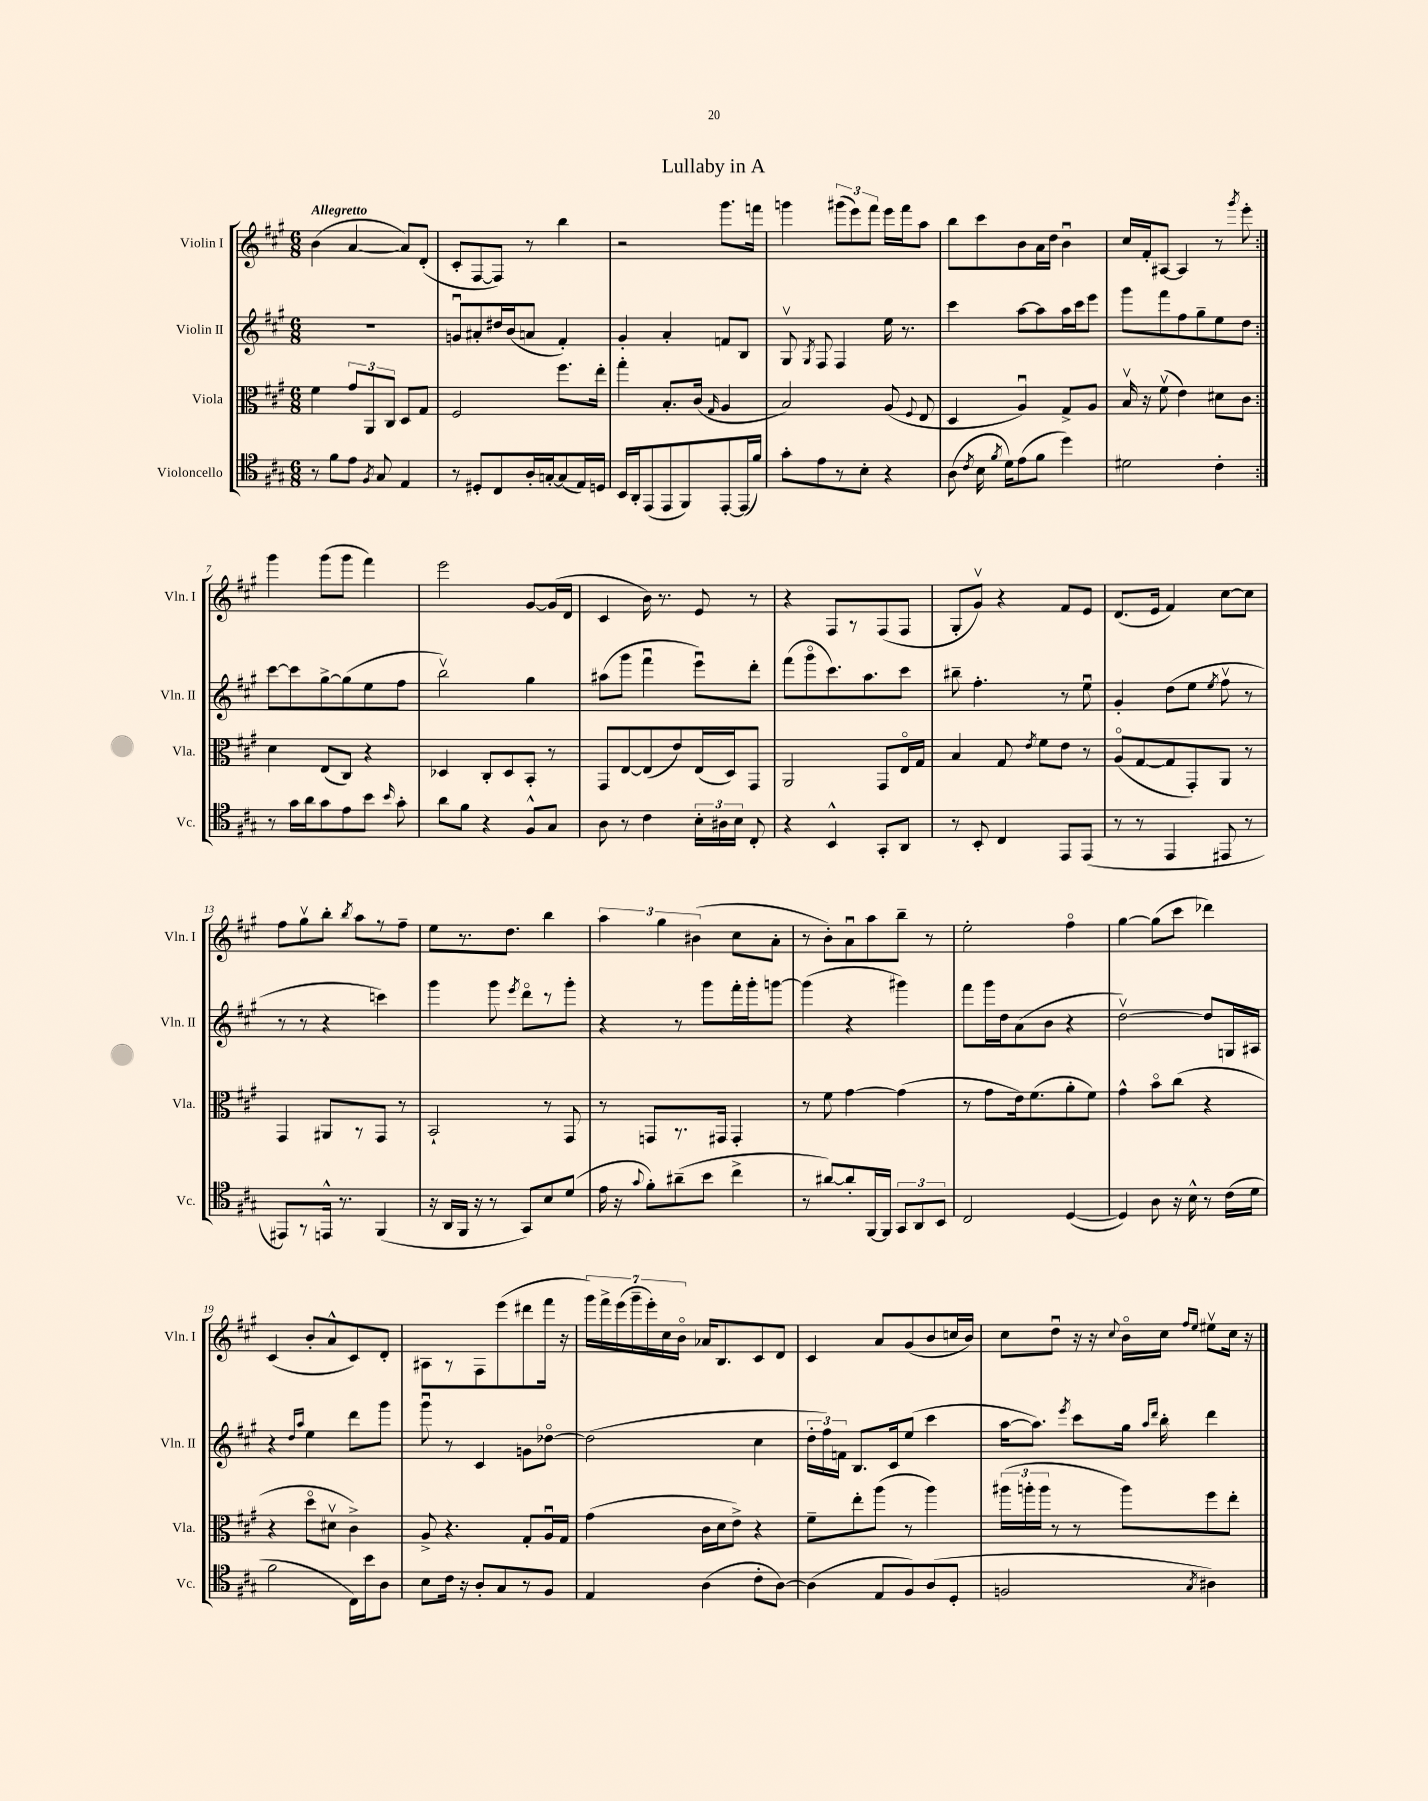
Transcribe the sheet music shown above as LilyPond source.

\header { title = "Lullaby in A" }
<<
\new StaffGroup <<
\new Staff = "s0" \with { instrumentName = "Violin I" shortInstrumentName = "Vln. I" } {
    \clef treble \key a \major \numericTimeSignature \time 6/8 \tempo "Allegretto"
    \autoBeamOff \repeat volta 2 { b'4( a'4~ a'8[) d'8]-.( |
    cis'8[-. fis8~ fis8]) r8 b''4 |
    r2 gis'''8.[ f'''16] |
    g'''4 \tuplet 3/2 { gis'''8[( e'''8) fis'''8] } e'''16[ fis'''16 a''8] |
    b''8[ cis'''8 b'8 a'16 d''16] b'4\downbow |
    cis''16[ fis'16-. ais8]~ ais4 r8 \acciaccatura { gis'''8 } e'''8-. | }
    gis'''4 gis'''8[( gis'''8] fis'''4) |
    e'''2 gis'8[~ gis'16( d'16] |
    cis'4 b'16) r8. e'8 r8 |
    r4 fis8[ r8 fis8( fis8] |
    gis8[-. gis'8]\upbow) r4 fis'8[ e'8] |
    d'8.[( e'16] fis'4) cis''8[~ cis''8] |
    fis''8[ gis''8\upbow b''8]-. \acciaccatura { b''8 } a''8[ r8 fis''8]-- |
    e''8[ r8. d''8.] b''4 |
    \tuplet 3/2 { a''4 gis''4 bis'4( } cis''8[ a'8]-. |
    r8 b'8[-.) a'8\downbow a''8 b''8]-- r8 |
    e''2-. fis''4\flageolet |
    gis''4~ gis''8[( cis'''8] des'''4) |
    cis'4( b'8[-. a'8-^ cis'8) d'8]-. |
    ais8[ r8 fis8 e'''8( dis'''8 fis'''16] r16 |
    \tuplet 7/4 { gis'''16[) fis'''16-> e'''16( gis'''16-- e'''16-.) cis''16 b'16]\flageolet } aes'16[ b8. cis'8 d'8] |
    cis'4 a'8[ gis'8( b'8 c''16 b'16]) |
    cis''8[ d''8]\downbow r16 r16 \appoggiatura { cis''8 } b'16[\flageolet cis''16] \grace { fis''16[ e''16] } eis''8[\upbow cis''16] r16 \bar "|." |
}
\new Staff = "s1" \with { instrumentName = "Violin II" shortInstrumentName = "Vln. II" } {
    \clef treble \key a \major \numericTimeSignature \time 6/8
    \autoBeamOff \repeat volta 2 { R2. |
    g'8[\downbow ais'8-. dis''16 b'16( a'8] fis'4-.) |
    gis'4-. a'4-. f'8[ b8] |
    gis8\upbow \acciaccatura { gis8 } fis8 fis4 e''16 r8. |
    cis'''4 a''8[~ a''8 a''16 cis'''16 e'''8] |
    gis'''8[ fis'''8 fis''8 gis''8-- e''8 d''8] | }
    cis'''8[~ cis'''8 gis''8~-> gis''8( e''8 fis''8] |
    b''2\upbow) gis''4 |
    ais''8[( gis'''8] fis'''4\downbow e'''8[\downbow) d'''8]-. |
    fis'''8[( gis'''8\flageolet cis'''8.) a''8. cis'''8] |
    bis''8-- fis''4.-. r8 e''8\downbow |
    gis'4-. d''8[( e''8] \acciaccatura { e''8 } fis''8\upbow r8 |
    r8 r8 r4 c'''4) |
    gis'''4 gis'''8 \acciaccatura { e'''8 } d'''8[\flageolet r8 gis'''8]-. |
    r4 r8 gis'''8[ fis'''16-. gis'''16-. g'''8]~ |
    g'''4( r4 gis'''4) |
    fis'''8[ gis'''16 d''16 a'8( b'8] r4 |
    d''2~\upbow) d''8[ g16 ais16] |
    r4 \grace { d''16[ a''16] } e''4 d'''8[ gis'''8] |
    gis'''8\downbow r8 cis'4 g'8[ des''8]~\flageolet |
    des''2( cis''4 |
    \tuplet 3/2 { d''16[-. fis''16) f'16] } b8.[ cis'16 e''8]( cis'''4 |
    a''16[~ a''8.]) \acciaccatura { e'''8 } cis'''8[ gis''16] \grace { a''16[ d'''16] } b''16-. d'''4 \bar "|." |
}
\new Staff = "s2" \with { instrumentName = "Viola" shortInstrumentName = "Vla." } {
    \clef alto \key a \major \numericTimeSignature \time 6/8
    \autoBeamOff \repeat volta 2 { fis'4 \tuplet 3/2 { gis'8[ a,8 cis8] } d8[ gis8] |
    fis2 fis''8.[ e''16]-. |
    gis''4-. b8.[-. cis'16]( \grace { gis16 } a4 |
    b2) a8( \appoggiatura { fis8 } e8 |
    d4 a4\downbow) gis8[-> a8] |
    b16\upbow r16 fis'8\upbow( e'4) dis'8[ cis'8] | }
    d'4 e8[( cis8]) r4 |
    des4 cis8[-. des8 b,8]-. r8 |
    gis,8[ e8~ e8( e'8) e16( d16) gis,8] |
    a,2 gis,8[ e16\flageolet gis16] |
    b4 gis8 \acciaccatura { e'8 } fis'8[ e'8] r8 |
    a8[\flageolet( gis8~ gis8 gis,8-.) a,8] r8 |
    gis,4 ais,8[ r8 gis,8] r8 |
    b,2-! r8 gis,8 |
    r8 g,8[ r8. gis,16] gis,4-. |
    r8 fis'8 gis'4~ gis'4( |
    r8 gis'8[ e'16) fis'8.( a'8-. fis'8]) |
    gis'4-^ b'8[\flageolet cis''8]( r4 |
    r4 d''8[\flageolet dis'8]\upbow cis'4->) |
    a8-> r4. gis8[-. a16\downbow gis16] |
    gis'4( cis'16[ d'16 e'8]->) r4 |
    fis'8[-- e''8-. a''8]( r8 a''4) |
    \tuplet 3/2 { ais''16[( a''16-. a''16] } r8 r8 a''8[) fis''8 e''8]-. \bar "|." |
}
\new Staff = "s3" \with { instrumentName = "Violoncello" shortInstrumentName = "Vc." } {
    \clef tenor \key a \major \numericTimeSignature \time 6/8
    \autoBeamOff \repeat volta 2 { r8 fis'8[ e'8] \acciaccatura { fis8 } gis8 e4 |
    r8 dis8[-. cis8 a16-. g16~-. g8( e16) d16] |
    b,16[ a,16-. e,8( e,8 fis,8) e,8~-. e,16( fis'16]) |
    gis'8[-. e'8 r8 b8]-. r4 |
    a8( \acciaccatura { cis'8 } b16 \acciaccatura { fis'8 } d'16[) e'8( fis'8] d''4) |
    dis'2 cis'4-. | }
    r8 gis'16[ a'16 gis'8 e'8 b'8] \grace { b'16 } gis'8-. |
    a'8[ fis'8] r4 fis8[-^ gis8] |
    a8 r8 cis'4 \tuplet 3/2 { b16[-. ais16 b16] } cis8-. |
    r4 b,4-^ gis,8[-. a,8] |
    r8 b,8-. cis4 e,8[ e,8]( |
    r8 r8 e,4 eis,8 r8 |
    eis,8[) r8 e,16]-^ r8. fis,4( |
    r16 a,16[ fis,16] r16 r8 gis,8[) b8 d'8]( |
    e'16 r16 \appoggiatura { gis'8 } fis'8[-.) ais'8--( b'8] cis''4-> |
    r8 ais'8[~) ais'8-. fis,16~ fis,16] \tuplet 3/2 { gis,8[ a,8 b,8] } |
    cis2 d4~( |
    d4) a8 r16 b16-^ r8 cis'16[( d'16] |
    fis'2 cis16[) b'16 a8] |
    b8[ cis'16] r16 a8[-. gis8 r8 fis8] |
    e4 a4( cis'8[-. a8]~) |
    a4( e8[ fis8) a8( d8]-. |
    f2 \acciaccatura { gis8 } ais4) \bar "|." |
}
>>
>>
